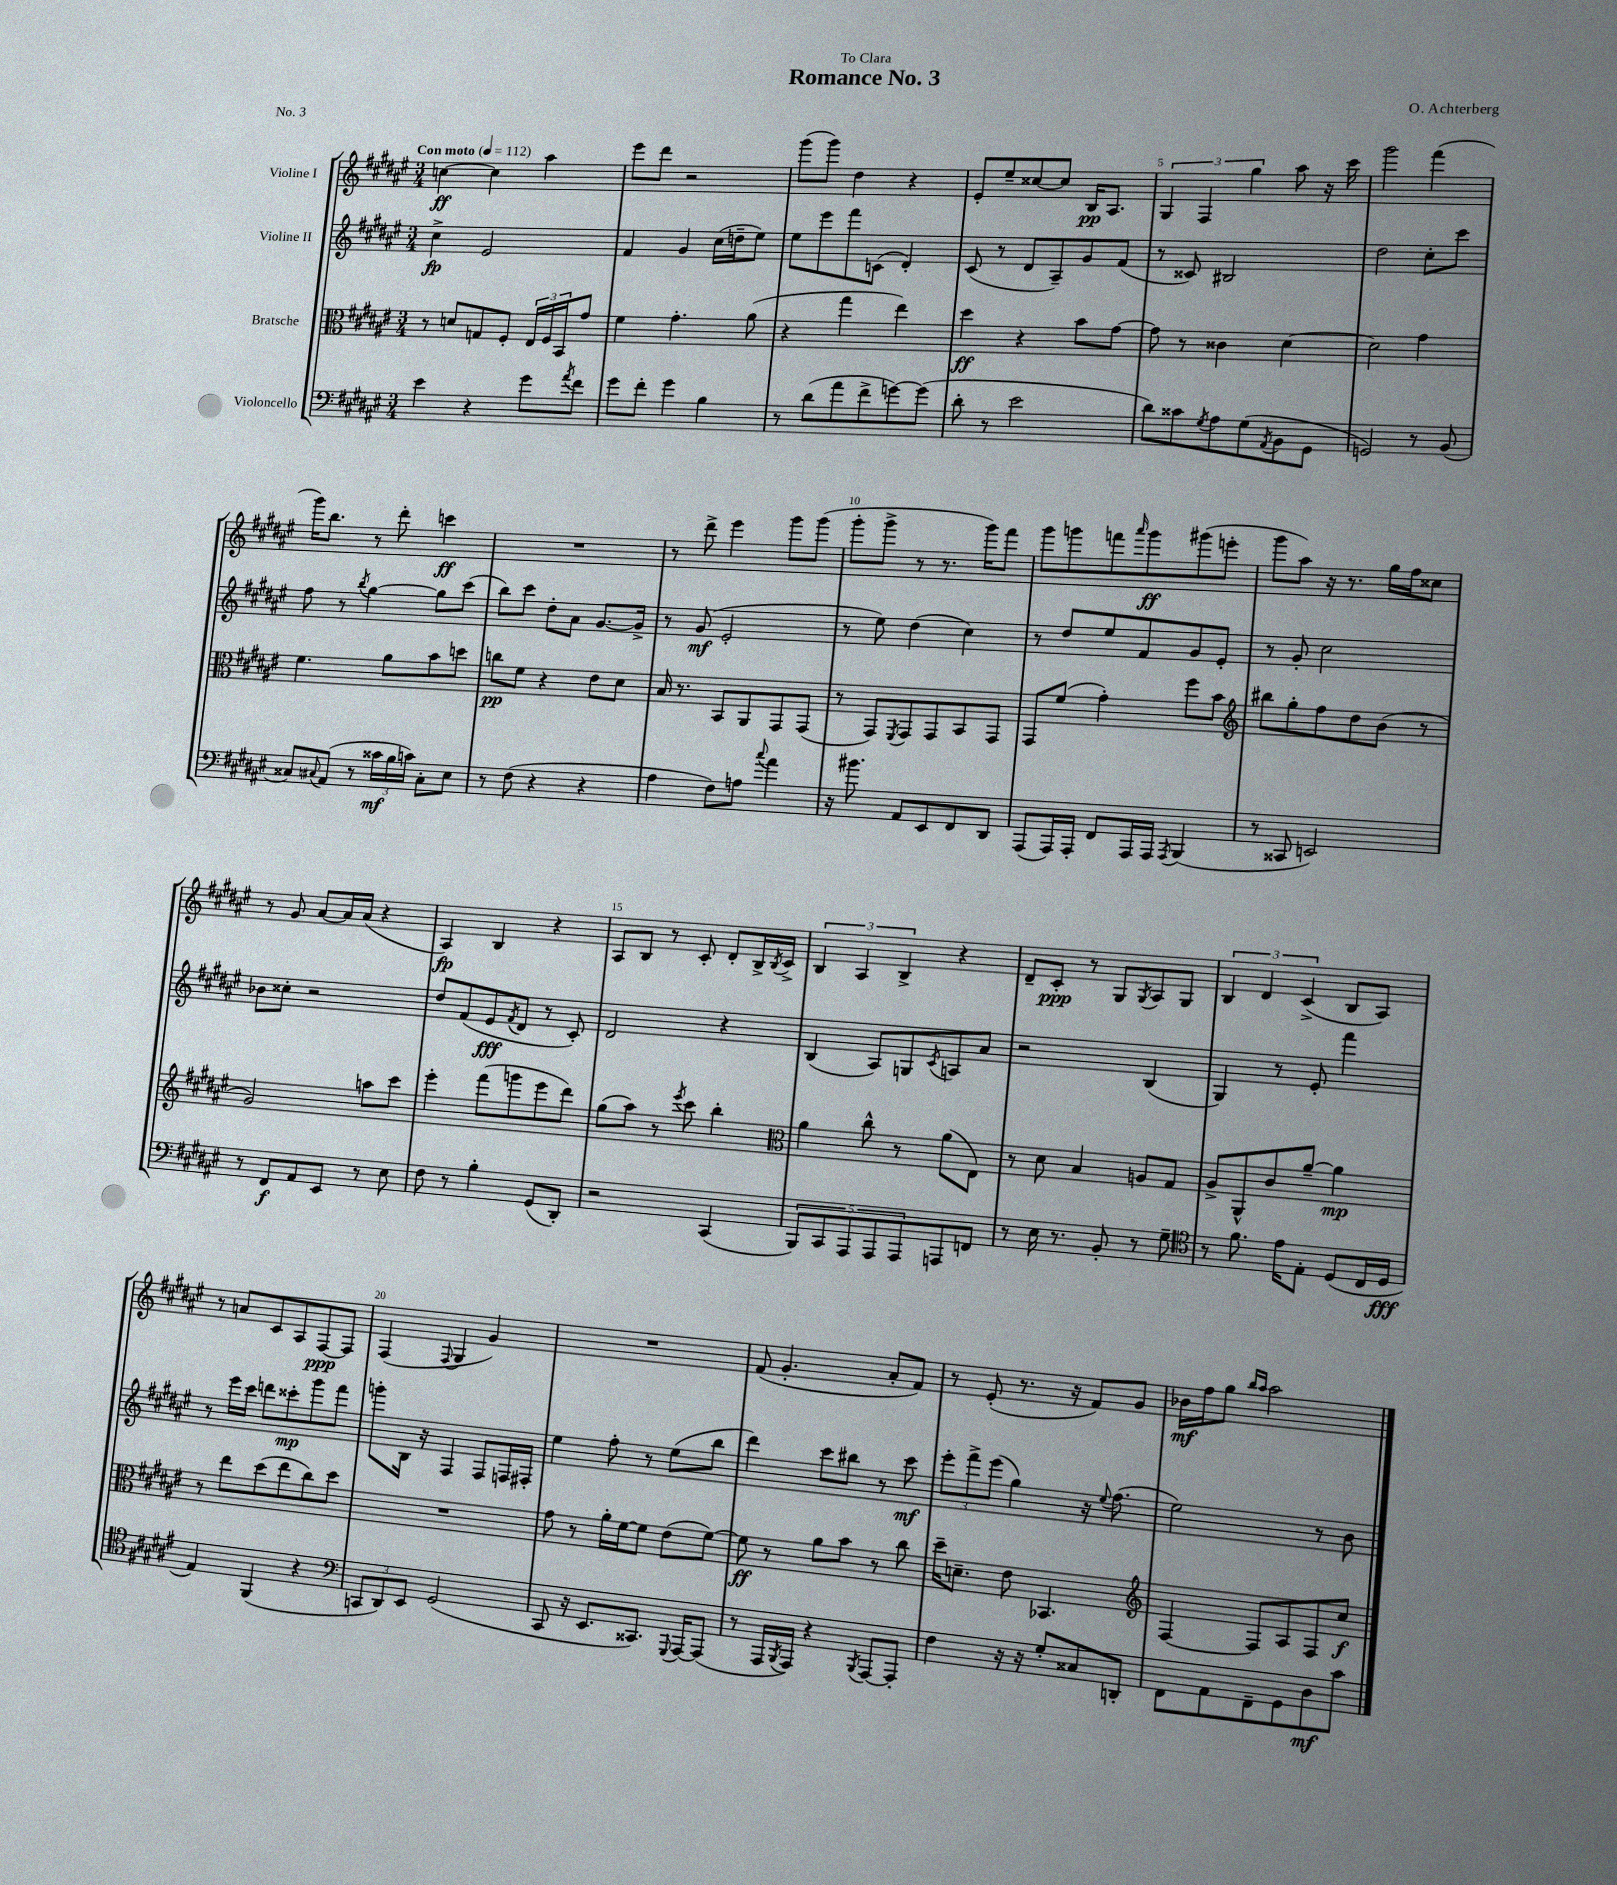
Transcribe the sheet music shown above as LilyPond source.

\header { title = "Romance No. 3" composer = "O. Achterberg" dedication = "To Clara" piece = "No. 3" }
<<
\new StaffGroup <<
\new Staff = "s0" \with { instrumentName = "Violine I" } {
    \clef treble \key fis \major \numericTimeSignature \time 3/4 \tempo "Con moto" 4 = 112
    c''4~\ff c''4 ais''4 |
    eis'''8 dis'''8 r2 |
    gis'''8( gis'''8) dis''4 r4 |
    eis'8-. eis''8-- cisis''8~ cisis''8 b16\pp ais8. |
    \tuplet 3/2 { gis4 fis4 gis''4 } ais''8 r16 cis'''16 |
    gis'''2 fis'''4( |
    gis'''16) b''8. r8 dis'''8-. c'''4\ff |
    R2. |
    r8 dis'''8-> eis'''4 gis'''8 gis'''8( |
    gis'''8-. gis'''8-> r8 r8. gis'''16) fis'''8 |
    gis'''8 g'''8 f'''8 \grace { ais'''16 } g'''8\ff gis'''8( e'''8-. |
    gis'''8 ais''8) r16 r8. gis''16 fis''16 cisis''8 |
    r8 gis'8 ais'8~ ais'16 ais'16( r4 |
    ais4\fp) b4 r4 |
    ais8 b8 r8 cis'8-. dis'8-. b16-> \acciaccatura { b8 } cis'16-> |
    \tuplet 3/2 { b4 ais4 b4-> } r4 |
    dis'8-- cis'8-.\ppp r8 gis8 \acciaccatura { gis8 } ais8 gis8 |
    \tuplet 3/2 { b4 dis'4 cis'4->( } b8 ais8) |
    r8 a'8 cis'8 ais8 fis8~\ppp fis8 |
    fis4( \appoggiatura { fis8 } gis4 gis'4) |
    R2. |
    fis'8( gis'4.-. ais'8-. fis'8) |
    r8 eis'8-.( r8. r16 fis'8) gis'8 |
    bes'16\mf fis''16 gis''8 \grace { b''16 ais''16 } ais''2 \bar "|." |
}
\new Staff = "s1" \with { instrumentName = "Violine II" } {
    \clef treble \key fis \major \numericTimeSignature \time 3/4
    cis''4->\fp eis'2 |
    fis'4 gis'4 cis''16( d''16-- eis''8) |
    eis''8 eis'''8 fis'''8 c'8( dis'4-.) |
    cis'8( r8 dis'8 ais8--) gis'8 fis'8( |
    r8 cisis'8) bis2 |
    dis''2 cis''8-. cis'''8 |
    fis''8 r8 \acciaccatura { b''8 } gis''4~ gis''8 cis'''8( |
    b''8) cis'''8 dis''8-. ais'8 gis'8.~ gis'16-> |
    r8 gis'8\mf( eis'2-. |
    r8 eis''8) dis''4( cis''4) |
    r8 dis''8 eis''8 fis'8 gis'8 eis'8-. |
    r8 gis'8-. cis''2 |
    bes'8 cisis''8-. r2 |
    dis''8 fis'8( eis'8\fff \acciaccatura { fis'8 } dis'8 r8 cis'8-.) |
    dis'2 r4 |
    b4( ais8) g8 \acciaccatura { cis'8 } a8 ais'8 |
    r2 b4( |
    gis4) r8 eis'8-. fis'''4 |
    r8 eis'''16 cis'''16 d'''8 cisis'''8-.\mp gis'''8 fis'''8 |
    g'''8-. b16 r16 fis4 fis8 f16 fis16-. |
    eis''4 fis''8-. r8 eis''8( b''8 |
    dis'''4) cis'''8 bis''8 r8 cis'''8\mf |
    \tuplet 3/2 { eis'''8-. fis'''8-> eis'''8( } gis''4) r16 \appoggiatura { eis''8 } fis''8.( |
    eis''2) r8 b'8 \bar "|." |
}
\new Staff = "s2" \with { instrumentName = "Bratsche" } {
    \clef alto \key fis \major \numericTimeSignature \time 3/4
    r8 d'8 g8 fis8-. \tuplet 3/2 { eis16 fis16 b,16 } gis'8 |
    fis'4 gis'4.-. ais'8( |
    r4 gis''4 eis''4) |
    dis''4\ff r4 b'8 gis'8~ |
    gis'8 r8 cisis'4 dis'4~ |
    dis'2 gis'4 |
    fis'4. ais'8 b'8 d''8 |
    c''8\pp fis'8 r4 eis'8 dis'8 |
    b16 r8. b,8 ais,8 gis,8 gis,8( |
    r8 gis,8) \acciaccatura { fis,8 } gis,8 gis,8 b,8 gis,8 |
    gis,8 fis'8( gis'4-.) fis''8 b'8 |
    \clef treble bis''8 gis''8-. fis''8 dis''8 b'8( r8 |
    gis'2) a''8 cis'''8 |
    eis'''4-. fis'''8( g'''8 eis'''8 dis'''8) |
    gis''8( ais''8) r8 \acciaccatura { eis'''8 } cis'''8 b''4-. |
    \clef alto ais'4 cis''8-^ r8 ais'8( eis8) |
    r8 dis'8 b4 a8 gis8 |
    ais8-> ais,8-^ cis'8 ais'8~-- ais'4\mp |
    r8 eis''8 dis''8( eis''8 cis''8) dis''8 |
    R2. |
    gis'8 r8 ais'16-. fis'16~ fis'8 eis'8( fis'8~) |
    fis'8\ff r8 ais'8 b'8 r8 cis''8 |
    dis''16-- d'8.-- eis'8 bes,4. |
    \clef treble fis4~ fis8 ais8 fis8 cis''8\f \bar "|." |
}
\new Staff = "s3" \with { instrumentName = "Violoncello" } {
    \clef bass \key fis \major \numericTimeSignature \time 3/4
    eis'4 r4 gis'8 \acciaccatura { ais'8 } fis'8 |
    gis'8 fis'8-. gis'4 b4 |
    r8 dis'8( ais'8 fis'8-> g'8~) g'8( |
    dis'8-. r8 eis'2 |
    dis'8) cisis'8 \acciaccatura { gis8 } ais8 gis8( \acciaccatura { ais,8 } b,8 gis,8 |
    g,2) r8 b,8( |
    cisis8) \appoggiatura { cis8 } ais,8( r8 \tuplet 3/2 { cisis'16\mf b16 c'16) } cis8-. eis8 |
    r8 fis8( r4 r4 |
    ais4 fis8) a8 \appoggiatura { cis''8 } ais'4 |
    r16 bis'8. ais,8 eis,8 fis,8 dis,8 |
    ais,,8( ais,,16) ais,,16-. fis,8 ais,,16 ais,,16 \acciaccatura { ais,,8 } b,,4( |
    r8 cisis,8 e,2) |
    r8 fis,8\f ais,8 eis,8 r8 eis8 |
    fis8 r8 b4-. gis,8( dis,8-.) |
    r2 cis,4( |
    \tuplet 5/4 { b,,8) cis,8 ais,,8 ais,,8 ais,,8 } a,,8 f,8 |
    r8 eis16 r8. b,8-. r8 gis8-- |
    \clef tenor r8 fis'8. eis'16 eis8-. dis8( cis16 dis16\fff |
    eis4) fis,4( r4 |
    \clef bass \tuplet 3/2 { c,8 dis,8) eis,8 } gis,2( |
    cis,8 r16 eis,8. cisis,8.) \appoggiatura { gis,,8 } ais,,16~ ais,,8( |
    r8 ais,,16 \acciaccatura { b,,8 } ais,,16) r4 \acciaccatura { b,,8 } ais,,8~ ais,,8-. |
    fis4 r16 r16 gis8-. cisis8 d,8-. |
    fis,8 ais,8 fis,8-- gis,8 dis8\mf cis'8 \bar "|." |
}
>>
>>
\layout { \context { \Score \override BarNumber.break-visibility = ##(#f #t #t) barNumberVisibility = #(every-nth-bar-number-visible 5) } }
